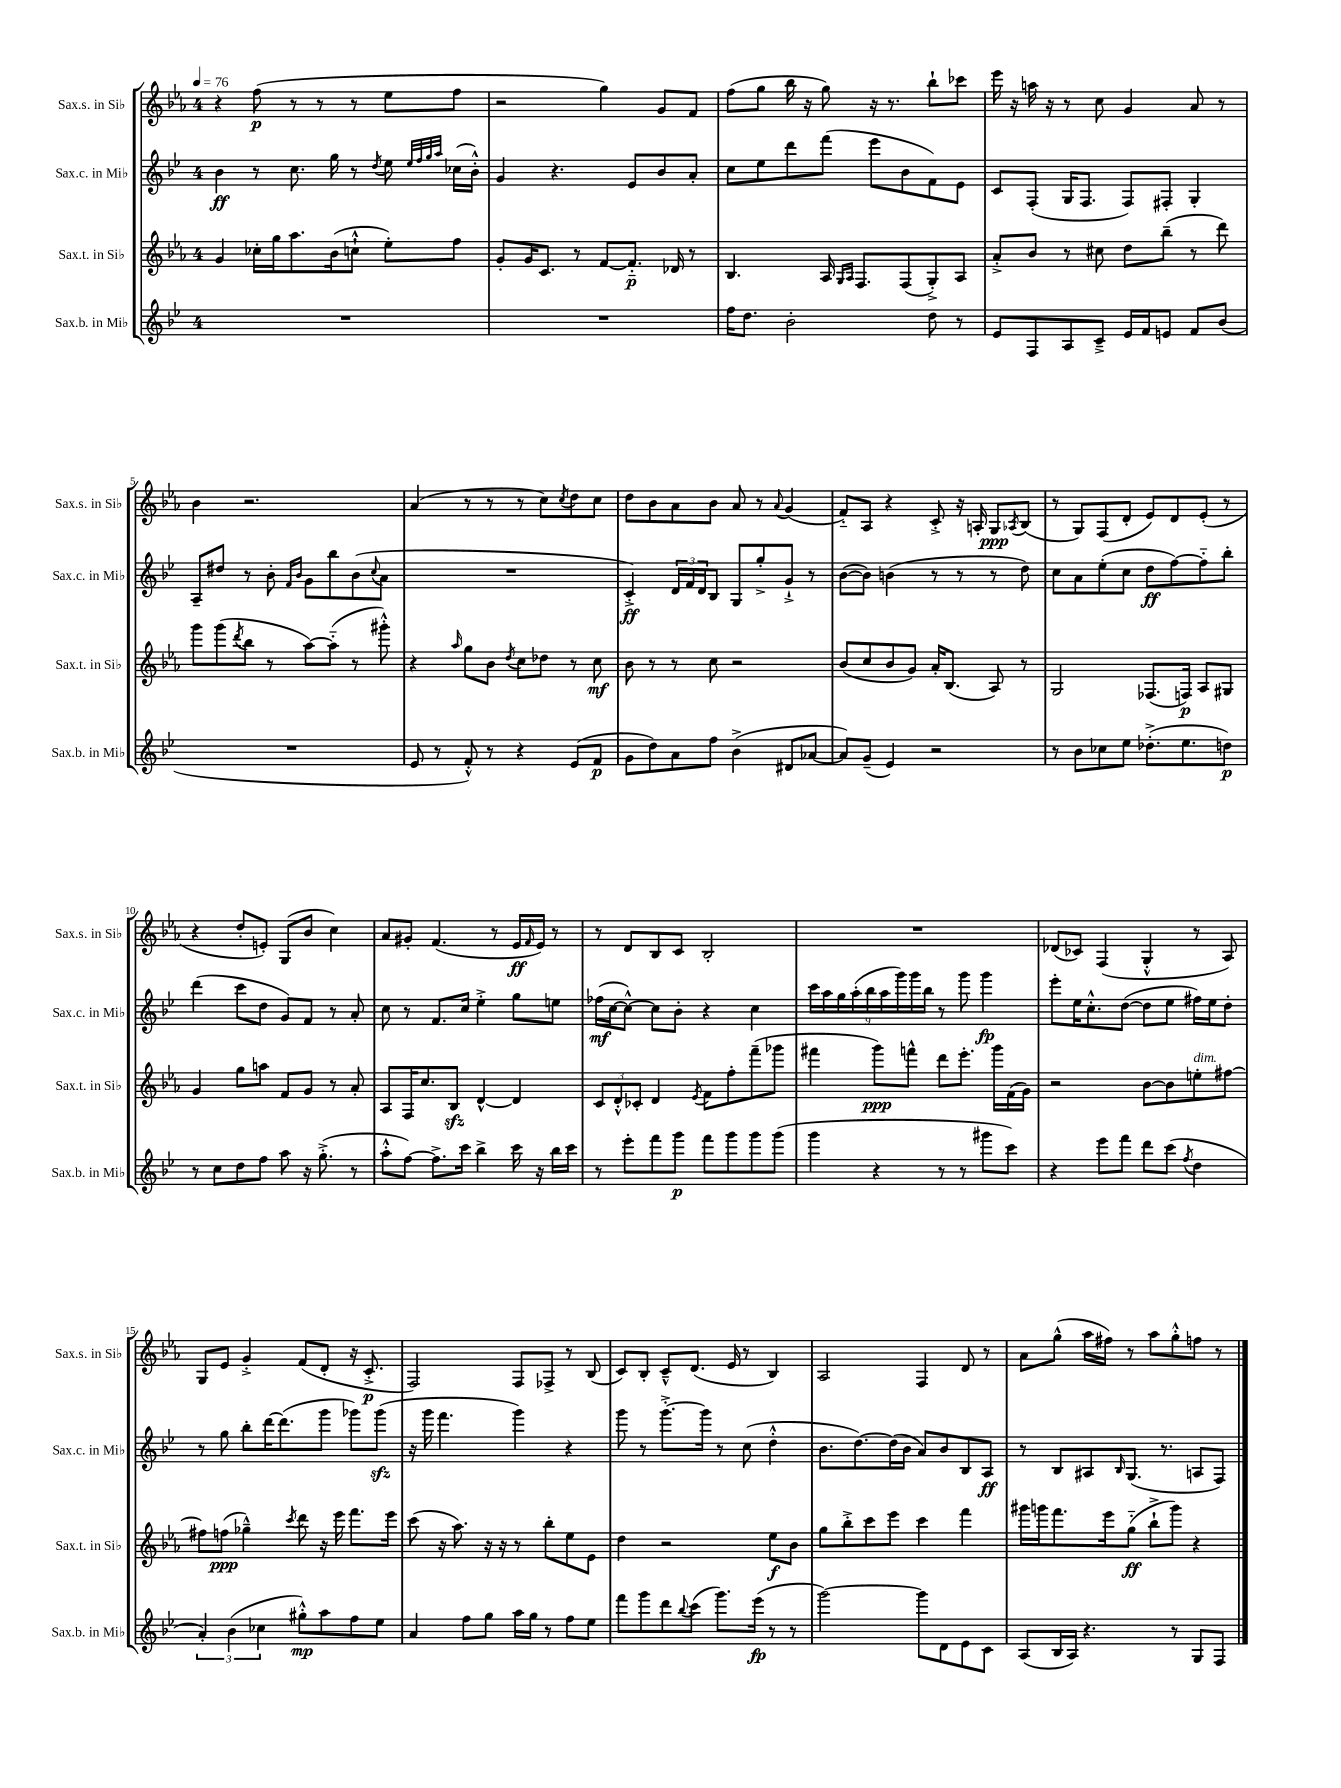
<<
\new StaffGroup <<
\new Staff = "s0" \with { instrumentName = "Sax.s. in Sib" shortInstrumentName = "Sax.s. in Sib" } {
    \clef treble \key ees \major \once \override Staff.TimeSignature.style = #'single-digit \time 4/4 \tempo 4 = 76
    r4 f''8\p( r8 r8 r8 ees''8 f''8 |
    r2 g''4) g'8 f'8 |
    f''8( g''8 bes''16 r16 g''8) r16 r8. bes''8-! ces'''8 |
    ees'''16 r16 a''16 r16 r8 c''8 g'4 aes'8 r8 |
    bes'4 r2. |
    aes'4( r8 r8 r8 c''8) \acciaccatura { c''8 } d''8 c''8 |
    d''8 bes'8 aes'8 bes'8 aes'8 r8 \appoggiatura { aes'8 } g'4( |
    f'8-_) aes8 r4 c'8-.-> r16 a16-. g8\ppp \acciaccatura { aes8 } bes8( |
    r8 g8) f8( d'8-. ees'8) d'8 ees'8-.( r8 |
    r4 d''8-. e'8-.) g8( bes'8 c''4) |
    aes'8 gis'8-. f'4.( r8 ees'16\ff \grace { f'16 } ees'16) r8 |
    r8 d'8 bes8 c'8 bes2-. |
    R1 |
    des'8( ces'8) f4( g4-.-^ r8 aes8) |
    g8 ees'8 g'4-.-> f'8( d'8-. r16 c'8.-.->\p |
    f2) f8 fes8-> r8 bes8( |
    c'8) bes8-. c'8---^ d'8.( ees'16 r8 bes4) |
    aes2 f4 d'8 r8 |
    aes'8 g''8-^( aes''16 fis''16) r8 aes''8 g''8-.-^ f''8 r8 \bar "|." |
}
\new Staff = "s1" \with { instrumentName = "Sax.c. in Mib" shortInstrumentName = "Sax.c. in Mib" } {
    \clef treble \key bes \major \once \override Staff.TimeSignature.style = #'single-digit \time 4/4
    bes'4\ff r8 c''8. g''16 r8 \acciaccatura { d''8 } ees''8 \grace { ees''32 f''32 g''32 a''32 } ces''16( bes'16-.-^) |
    g'4 r4. ees'8 bes'8 a'8-. |
    c''8 ees''8 d'''8 f'''8( ees'''8 bes'8 f'8) ees'8 |
    c'8 f8-.( g16 f8. f8) fis8-. g4-. |
    a8-- dis''8 r8 bes'8-. \grace { f'16 bes'16 } g'8 bes''8 bes'8( \appoggiatura { c''8 } a'8 |
    R1 |
    c'4-.->\ff) \tuplet 3/2 { d'16 f'16 d'16 } bes8 g8 g''8-.-> g'8-!-> r8 |
    bes'8~( bes'8) b'4( r8 r8 r8 d''8) |
    c''8 a'8 ees''8-.( c''8 d''8\ff f''8~) f''8-_ bes''8-. |
    d'''4( c'''8 d''8 g'8) f'8 r8 a'8-. |
    c''8 r8 f'8. c''16 ees''4-.-> g''8 e''8 |
    fes''16\mf( c''16~ c''8~-^) c''8 bes'8-. r4 c''4 |
    \tuplet 9/8 { c'''16 a''16 g''16 a''16-.( bes''16 a''16 g'''16) g'''16 bes''16 } r8 g'''8 g'''4\fp |
    ees'''8-. ees''16 c''8.-.-^ d''8~( d''8 ees''8 fis''16) ees''16 d''8-. |
    r8 g''8 bes''8-. d'''16~ d'''8.( g'''8 ges'''8) ges'''8\sfz( |
    r16 g'''16 f'''4. g'''4) r4 |
    g'''8 r8 g'''8.~-.-> g'''16 r8 c''8( d''4-.-^ |
    bes'8. d''8.~) d''16( bes'16 a'8) bes'8 bes8 a8\ff |
    r8 bes8 ais8 \grace { bes16 } g8.( r8. a8 f8) \bar "|." |
}
\new Staff = "s2" \with { instrumentName = "Sax.t. in Sib" shortInstrumentName = "Sax.t. in Sib" } {
    \clef treble \key ees \major \once \override Staff.TimeSignature.style = #'single-digit \time 4/4
    g'4 ces''16-. g''16 aes''8. bes'16( c''8-!-^ ees''8-.) f''8 |
    g'8-. g'16 c'8. r8 f'8~ f'8.-_\p des'16 r8 |
    bes4. aes16 \grace { g16 aes16 } f8. f8( g8-.->) aes8 |
    aes'8-.-> bes'8 r8 cis''8 d''8 bes''8--( r8 d'''8) |
    g'''8 g'''8( \acciaccatura { d'''8 } bes''8 r8 aes''8~) aes''8-_( r8 gis'''8-.-^) |
    r4 \grace { aes''16 } g''8 bes'8 \acciaccatura { d''8 } c''8 des''8 r8 c''8\mf |
    bes'8 r8 r8 c''8 r2 |
    bes'8( c''8 bes'8 g'8) aes'16-. bes8.( aes8) r8 |
    g2 fes8.( f16\p) aes8 gis8 |
    g'4 g''8 a''8 f'8 g'8 r8 aes'8-. |
    aes8 f16 c''8. bes8\sfz d'4~-^ d'4 |
    \tuplet 3/2 { c'8 d'8-.-^ ces'8-. } d'4 \acciaccatura { ees'8 } f'8 f''8-. f'''8--( ges'''8 |
    fis'''4 g'''8\ppp) f'''8-^ d'''8 ees'''8.-. g'''16 f'16( g'16) |
    r2 bes'8~ bes'8 e''8-.^\markup { \italic "dim." } fis''8~ |
    fis''8 f''8\ppp( ges''4---^) \acciaccatura { c'''8 } d'''8 r16 ees'''16 f'''8. ees'''16 |
    c'''8( r16 aes''8.) r16 r16 r8 bes''8-. ees''8 ees'8 |
    d''4 r2 ees''8\f bes'8 |
    g''8 bes''8-.-> c'''8 ees'''8 c'''4 f'''4 |
    gis'''16 g'''16 f'''8. ees'''16 g''8-_\ff( bes''8-!-> g'''8) r4 \bar "|." |
}
\new Staff = "s3" \with { instrumentName = "Sax.b. in Mib" shortInstrumentName = "Sax.b. in Mib" } {
    \clef treble \key bes \major \once \override Staff.TimeSignature.style = #'single-digit \time 4/4
    R1 |
    R1 |
    f''16 d''8. bes'2-. d''8 r8 |
    ees'8 f8 a8 c'8---> ees'16 f'16 e'8 f'8 bes'8( |
    R1 |
    ees'8 r8 f'8-.-^) r8 r4 ees'8( f'8\p |
    g'8 d''8) a'8 f''8 bes'4->( dis'8 aes'8~ |
    aes'8) g'8--( ees'4) r2 |
    r8 bes'8 ces''8 ees''8 des''8.-.->( ees''8. d''8\p) |
    r8 c''8 d''8 f''8 a''8 r16 g''8.-.->( r8 |
    a''8-.-^ f''8~) f''8.-> c'''16 bes''4-> c'''16 r16 bes''16 c'''16 |
    r8 ees'''8-. f'''8 g'''8\p f'''8 g'''8 g'''8 g'''8( |
    g'''4 r4 r8 r8 gis'''8 c'''8) |
    r4 ees'''8 f'''8 d'''8 c'''8( \acciaccatura { f''8 } d''4 |
    \tuplet 3/2 { a'4-.) bes'4( ces''4 } gis''8-.-^\mp) a''8 f''8 ees''8 |
    a'4 f''8 g''8 a''16 g''16 r8 f''8 ees''8 |
    f'''8 g'''8 d'''8 \appoggiatura { bes''8 } c'''8( g'''8.) ees'''16\fp( r8 r8 |
    g'''2~) g'''8 d'8 ees'8 c'8 |
    a8( bes16 a16) r4. r8 g8 f8 \bar "|." |
}
>>
>>
